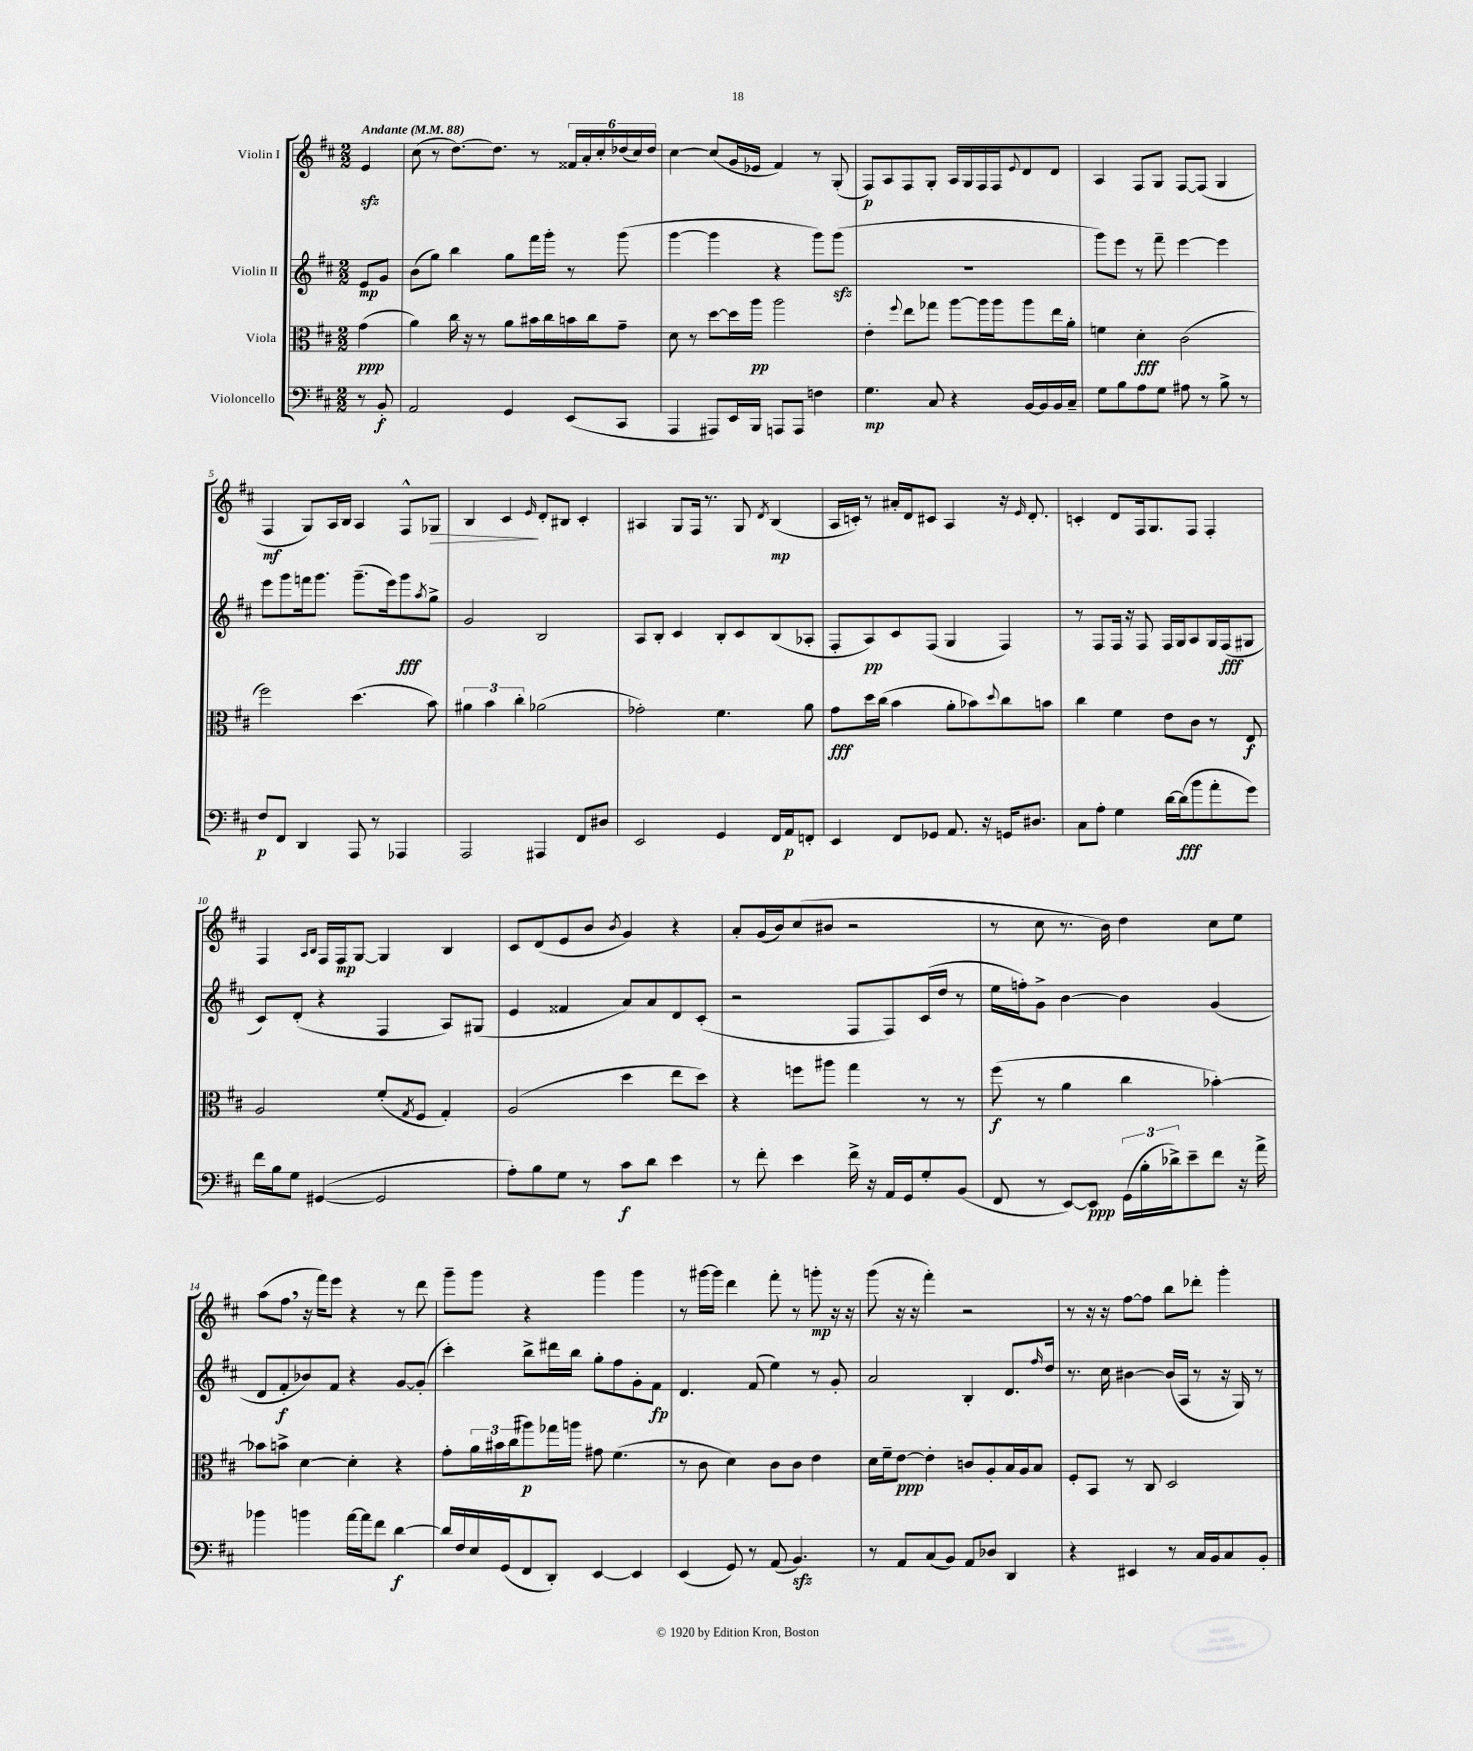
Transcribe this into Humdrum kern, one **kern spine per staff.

**kern	**dynam	**kern	**dynam	**kern	**dynam	**kern	**dynam
*part4	*part4	*part3	*part3	*part2	*part2	*part1	*part1
*staff4	*staff4	*staff3	*staff3	*staff2	*staff2	*staff1	*staff1
*I"Violoncello	*	*I"Viola	*	*I"Violin II	*	*I"Violin I	*
*clefF4	*	*clefC3	*	*clefG2	*	*clefG2	*
*k[f#c#]	*	*k[f#c#]	*	*k[f#c#]	*	*k[f#c#]	*
*M2/2	*	*M2/2	*	*M2/2	*	*M2/2	*
*MM88	*	*MM88	*	*MM88	*	*MM88	*
=	=	=	=	=	=	=	=
!	!	!	!	!	!	!LO:TX:a:B:t=Andante	!
8r	.	(4g\	ppp	8e/L	mp	4ezz/	.
8BB'/	f	.	.	8g/J	.	.	.
=1	=1	=1	=1	=1	=1	=1	=1
2AA/	.	4a\)	.	(8b\L	.	(8cc#\	.
.	.	.	.	8gg\J)	.	8r	.
.	.	16cc#\	.	4bb\	.	[8.dd\L)	.
.	.	16r	.	.	.	.	.
.	.	8r	.	.	.	.	.
.	.	.	.	.	.	8.dd\J]	.
4GG/	.	8a\L	.	8gg\L	.	.	.
.	.	16b#X\L	.	16fff#\L	.	8r	.
.	.	16cc#\	.	16ggg'\JJ	.	.	.
(8EE/L	.	16bn\	.	8r	.	24f##X/LL	.
.	.	.	.	.	.	24a'/	.
.	.	16cc#\J	.	.	.	.	.
.	.	.	.	.	.	24cc#'/	.
8CC#/J	.	8g~\J	.	(8ggg\	.	(24dd-X/	.
.	.	.	.	.	.	24cc#/)	.
.	.	.	.	.	.	24dd-/JJ	.
=2	=2	=2	=2	=2	=2	=2	=2
4AAA/	.	8d\	.	[4ggg\	.	[4cc#\	.
.	.	8r	.	.	.	.	.
8AAA#X/L)	.	[8dd\L	.	4ggg\]	.	(8cc#/L]	.
16EE/L	.	16dd\L]	.	.	.	16g/L	.
16BBB/JJ	.	16aa\JJ	pp	.	.	16e-X/JJ	.
8AAAn/L	.	2aa\	.	4r	.	4f#/)	.
8AAA/J	.	.	.	.	.	.	.
4Fn\	.	.	.	8ggg\L)	.	8r	.
.	.	.	.	(8gggzz\J	.	(8G'/	.
=3	=3	=3	=3	=3	=3	=3	=3
4.G\	mp	4e'\	.	1r	.	8F#/L)	p
.	.	.	.	.	.	8A/	.
.	.	8qqff#/	.	.	.	.	.
.	.	8ee\L	.	.	.	8F#/	.
8C#/	.	8gg-X\J	.	.	.	8G'/J	.
4r	.	[8aa\L	.	.	.	16A/LL	.
.	.	.	.	.	.	16G/	.
.	.	16aa\L]	.	.	.	16F#/	.
.	.	16aa\J	.	.	.	16F#/J	.
.	.	.	.	.	.	8qqe/	.
[16BB/LL	.	8aa\	.	.	.	8d/	.
16BB/]	.	.	.	.	.	.	.
16BB/	.	16ee\L	.	.	.	8d/J	.
16C#~/JJ	.	16a'\JJ	.	.	.	.	.
=4	=4	=4	=4	=4	=4	=4	=4
8G\L	.	4fn\	.	8ggg\L)	.	4A/	.
8B\	.	.	.	8eee\J	.	.	.
8A\	.	4d'\	fff	8r	.	8F#/L	.
8G\J	.	.	.	8fff#~\	.	8G/J	.
8A#X\	.	(2c#\	.	[4eee\	.	[8F#/L	.
8r	.	.	.	.	.	(8F#/J]	.
8B^\	.	.	.	4eee\]	.	4G/	.
8r	.	.	.	.	.	.	.
!!LO:LB:g=z
=5	=5	=5	=5	=5	=5	=5	=5
8F#/L	p	2ff#\)	.	8eee\L	.	4F#/	mf
8FF#/J	.	.	.	8ggg\	.	.	.
4DD/	.	.	.	16fffn\k	.	8G/L)	.
.	.	.	.	8.ggg\J	.	.	.
.	.	.	.	.	.	16A/L	.
.	.	.	.	.	.	16B/JJ	.
8AAA/	.	(4.dd\	.	(8.ggg~\L	.	4A/	.
8r	.	.	.	.	.	.	.
.	.	.	.	16eee\k)	.	.	.
4AAA-X/	.	.	.	8ggg\	fff	8F#^^/L	.
.	.	.	.	8qaa/	.	.	.
!	!	!	!	!	!	!	!LO:HP:b
.	.	8b\)	.	8gg^\J	.	8G-X/J	>
=6	=6	=6	=6	=6	=6	=6	=6
2AAA/	.	6a#X\	.	2g/	.	4B/	.
.	.	6b\	.	.	.	.	.
.	.	.	.	.	.	4c#/	.
.	.	6cc#'\	.	.	.	.	.
.	.	.	.	.	.	16qqe/	.
4AAA#X/	.	(2a-X\	.	2B/	.	8d'/L	]
.	.	.	.	.	.	8B#X/J	.
8FF#/L	.	.	.	.	.	4c#'/	.
8D#X/J	.	.	.	.	.	.	.
=7	=7	=7	=7	=7	=7	=7	=7
2EE/	.	2g-X'\)	.	8A/L	.	4A#X/	.
.	.	.	.	8B'/J	.	.	.
.	.	.	.	4c#/	.	8G/L	.
.	.	.	.	.	.	16F#/Jk	.
.	.	.	.	.	.	8.r	.
4GG/	.	4.f#\	.	8B'/L	.	.	.
.	.	.	.	8c#/	.	8G/	.
.	.	.	.	.	.	8qd/	.
16FF#/LL	.	.	.	(8B/	.	(4B/	mp
16AA/J	p	.	.	.	.	.	.
8FFn'/J	.	8a\	.	8A-X'/J	.	.	.
=8	=8	=8	=8	=8	=8	=8	=8
4EE/	.	8g\L	fff	8F#'/L	.	16A/LL	.
.	.	.	.	.	.	16cn'/JJ)	.
.	.	16dd\L	.	8A/)	pp	8r	.
.	.	(16cc#\JJ	.	.	.	.	.
8FF#/L	.	4b\	.	8c#/	.	16a#X'/LL	.
.	.	.	.	.	.	16d/J	.
8GG-X/J	.	.	.	(8F#/J	.	8c#X/J	.
8.AA/	.	8a'\L	.	4G/	.	4A/	.
.	.	8b-X\)	.	.	.	.	.
16r	.	.	.	.	.	.	.
.	.	8qqdd/	.	.	.	.	.
16GGn/KL	.	8cc#\	.	4F#/)	.	16r	.
.	.	.	.	.	.	16qqe/	.
8.D#X/J	.	.	.	.	.	8.d'/	.
.	.	8bn\J	.	.	.	.	.
=9	=9	=9	=9	=9	=9	=9	=9
8C#\L	.	4cc#\	.	8r	.	4cn'/	.
8A'\J	.	.	.	8F#/L	.	.	.
4G\	.	4f#\	.	16F#/Jk	.	8d/L	.
.	.	.	.	16r	.	.	.
.	.	.	.	8F#/	.	16F#/k	.
.	.	.	.	.	.	8.G/	.
[16d\LL	.	8e\L	.	16F#/LL	.	.	.
(16d\J]	fff	.	.	16G/J	.	.	.
8b\	.	8c#\J	.	8A/	.	8F#/J	.
8a'\	.	8r	.	16G/L	.	4F#'/	.
.	.	.	.	(16F#/J	fff	.	.
8g\J)	.	8E/	f	8G#X/J	.	.	.
!!LO:LB:g=z
=10	=10	=10	=10	=10	=10	=10	=10
16f#\LL	.	2A/	.	8c#/L)	.	4F#/	.
16B\J	.	.	.	.	.	.	.
8G\J	.	.	.	(8d'/J	.	.	.
.	.	.	.	.	.	16qqA/LL	.
.	.	.	.	.	.	16qqB/JJ	.
([4GG#X/	.	.	.	4r	.	16F#/LL	.
.	.	.	.	.	.	16F#/J	mp
.	.	.	.	.	.	[8G/J	.
2GG#/]	.	(8f#'/L	.	4F#/	.	4G/]	.
.	.	8qG/	.	.	.	.	.
.	.	8F#/J	.	.	.	.	.
.	.	4G'/)	.	8A/L)	.	4B/	.
.	.	.	.	(8G#X/J	.	.	.
=11	=11	=11	=11	=11	=11	=11	=11
8A'\L)	.	(2A/	.	4e/	.	8c#/L	.
8B\	.	.	.	.	.	(8d/	.
8G\J	.	.	.	4f##X/	.	8e/	.
8r	.	.	.	.	.	8b/J	.
.	.	.	.	.	.	8qb/	.
8c#\L	f	4dd\	.	8a/L)	.	4g/)	.
8d\J	.	.	.	8a/	.	.	.
4e\	.	8ee\L	.	8d/	.	4r	.
.	.	8dd\J)	.	(8c#'/J	.	.	.
=12	=12	=12	=12	=12	=12	=12	=12
8r	.	4r	.	2r	.	8a'/L	.
8f#'\	.	.	.	.	.	(16g/L	.
.	.	.	.	.	.	16b/J)	.
4e\	.	8ffn\L	.	.	.	(8cc#/	.
.	.	8aa#X\J	.	.	.	8b#X/J	.
16f#^\	.	4gg\	.	8F#/L	.	2r	.
16r	.	.	.	.	.	.	.
16AA/LL	.	.	.	8F#/)	.	.	.
16GG/J	.	.	.	.	.	.	.
8G'/	.	8r	.	(16c#/L	.	.	.
.	.	.	.	16dd/JJ	.	.	.
(8BB/J	.	8r	.	8r	.	.	.
=13	=13	=13	=13	=13	=13	=13	=13
8FF#/	.	(8ff#\	f	16ee\LL	.	8r	.
.	.	.	.	16ffn'\J)	.	.	.
8r	.	8r	.	8g^\J	.	8cc#\	.
[8EE/L)	.	4a\	.	[4b\	.	8.r	.
8EE/J]	ppp	.	.	.	.	.	.
.	.	.	.	.	.	16b\)	.
(24GG\LL	.	4cc#\	.	4b\]	.	4dd\	.
24B'\	.	.	.	.	.	.	.
24d-X^\J)	.	.	.	.	.	.	.
8e~\	.	.	.	.	.	.	.
8f#\J	.	[4b-X'\)	.	(4g/	.	8cc#\L	.
16r	.	.	.	.	.	8ee\J	.
16a^\	.	.	.	.	.	.	.
!!LO:LB:g=z
=14	=14	=14	=14	=14	=14	=14	=14
4b-X\	.	8b-X\L]	.	8d/L	.	(8aa\L	.
.	.	8bn^\J	.	8f#'/	f	8ff#,\J	.
4bn\	.	[4d\	.	8b-X/)	.	16r	.
.	.	.	.	.	.	16fff#\KL)	.
.	.	.	.	8f#/J	.	8eee\J	.
[16a\LL	.	4d'\]	.	4r	.	4r	.
16a\J]	.	.	.	.	.	.	.
8f#\J	.	.	.	.	.	.	.
[4d\	f	4r	.	[8g/L	.	8r	.
.	.	.	.	(8g'/J]	.	8ddd\	.
=15	=15	=15	=15	=15	=15	=15	=15
16d/LL]	.	8g'\L	.	4ccc#'\)	.	8ggg~\L	.
16F#/	.	.	.	.	.	.	.
16E/	.	24a\L	.	.	.	8ggg\J	.
.	.	24b#X\	.	.	.	.	.
(16GG/J	.	.	.	.	.	.	.
.	.	(24cc#\J	.	.	.	.	.
8FF#/	.	8aa#X\)	p	8bb^\L	.	4r	.
8DD'/J)	.	16gg-X\L	.	16ddd#X\L	.	.	.
.	.	16aan\JJ	.	16bb\JJ	.	.	.
[4EE/	.	8g#X\	.	8gg'\L	.	4ggg\	.
.	.	(4.f#\	.	8ff#\	.	.	.
4EE/]	.	.	.	8g'\	.	4ggg\	.
.	.	.	.	8f#\J	fp	.	.
=16	=16	=16	=16	=16	=16	=16	=16
(4EE/	.	8r	.	4.d/	.	8r	.
.	.	8c#\	.	.	.	[16ggg#X\LL	.
.	.	.	.	.	.	16ggg#\JJ]	.
8GG/)	.	4d\)	.	.	.	4ddd\	.
8r	.	.	.	(8f#/	.	.	.
(8AA/	.	8c#\L	.	4ee\)	.	8fff#'\	.
4.BBzz/)	.	8c#\J	.	.	.	8r	.
.	.	4e\	.	8r	.	8gggn'\	mp
.	.	.	.	8g'/	.	16r	.
.	.	.	.	.	.	16r	.
=17	=17	=17	=17	=17	=17	=17	=17
8r	.	16d\LL	.	2a/	.	(8ggg\	.
.	.	16f#~\J	.	.	.	.	.
8AA/L	.	[8e\J	ppp	.	.	16r	.
.	.	.	.	.	.	16r	.
(8C#/	.	4e'\]	.	.	.	4fff#'\)	.
8BB/J)	.	.	.	.	.	.	.
8AA/L	.	8cn/L	.	4B'/	.	2r	.
8D-X/J	.	8A'/	.	.	.	.	.
4DD/	.	16B/L	.	8.d/L	.	.	.
.	.	16A/J	.	.	.	.	.
.	.	8B/J	.	.	.	.	.
.	.	.	.	16qqff#/	.	.	.
.	.	.	.	16dd/Jk	.	.	.
=18	=18	=18	=18	=18	=18	=18	=18
4r	.	8F#'/L	.	8.r	.	8r	.
.	.	8BB/J	.	.	.	16r	.
.	.	.	.	16cc#\	.	16r	.
4EE#X/	.	8r	.	[4b#X\	.	[8ff#\L	.
.	.	8C#/	.	.	.	8ff#\J]	.
8r	.	2D/	.	(16b#/LL]	.	8bb\L	.
.	.	.	.	16A/JJ	.	.	.
16C#/LL	.	.	.	8r	.	8ddd-X'\J	.
16BB/J	.	.	.	.	.	.	.
8C#/	.	.	.	16r	.	4ggg'\	.
.	.	.	.	16G/)	.	.	.
8BB'/J	.	.	.	8r	.	.	.
==	==	==	==	==	==	==	==
*-	*-	*-	*-	*-	*-	*-	*-
